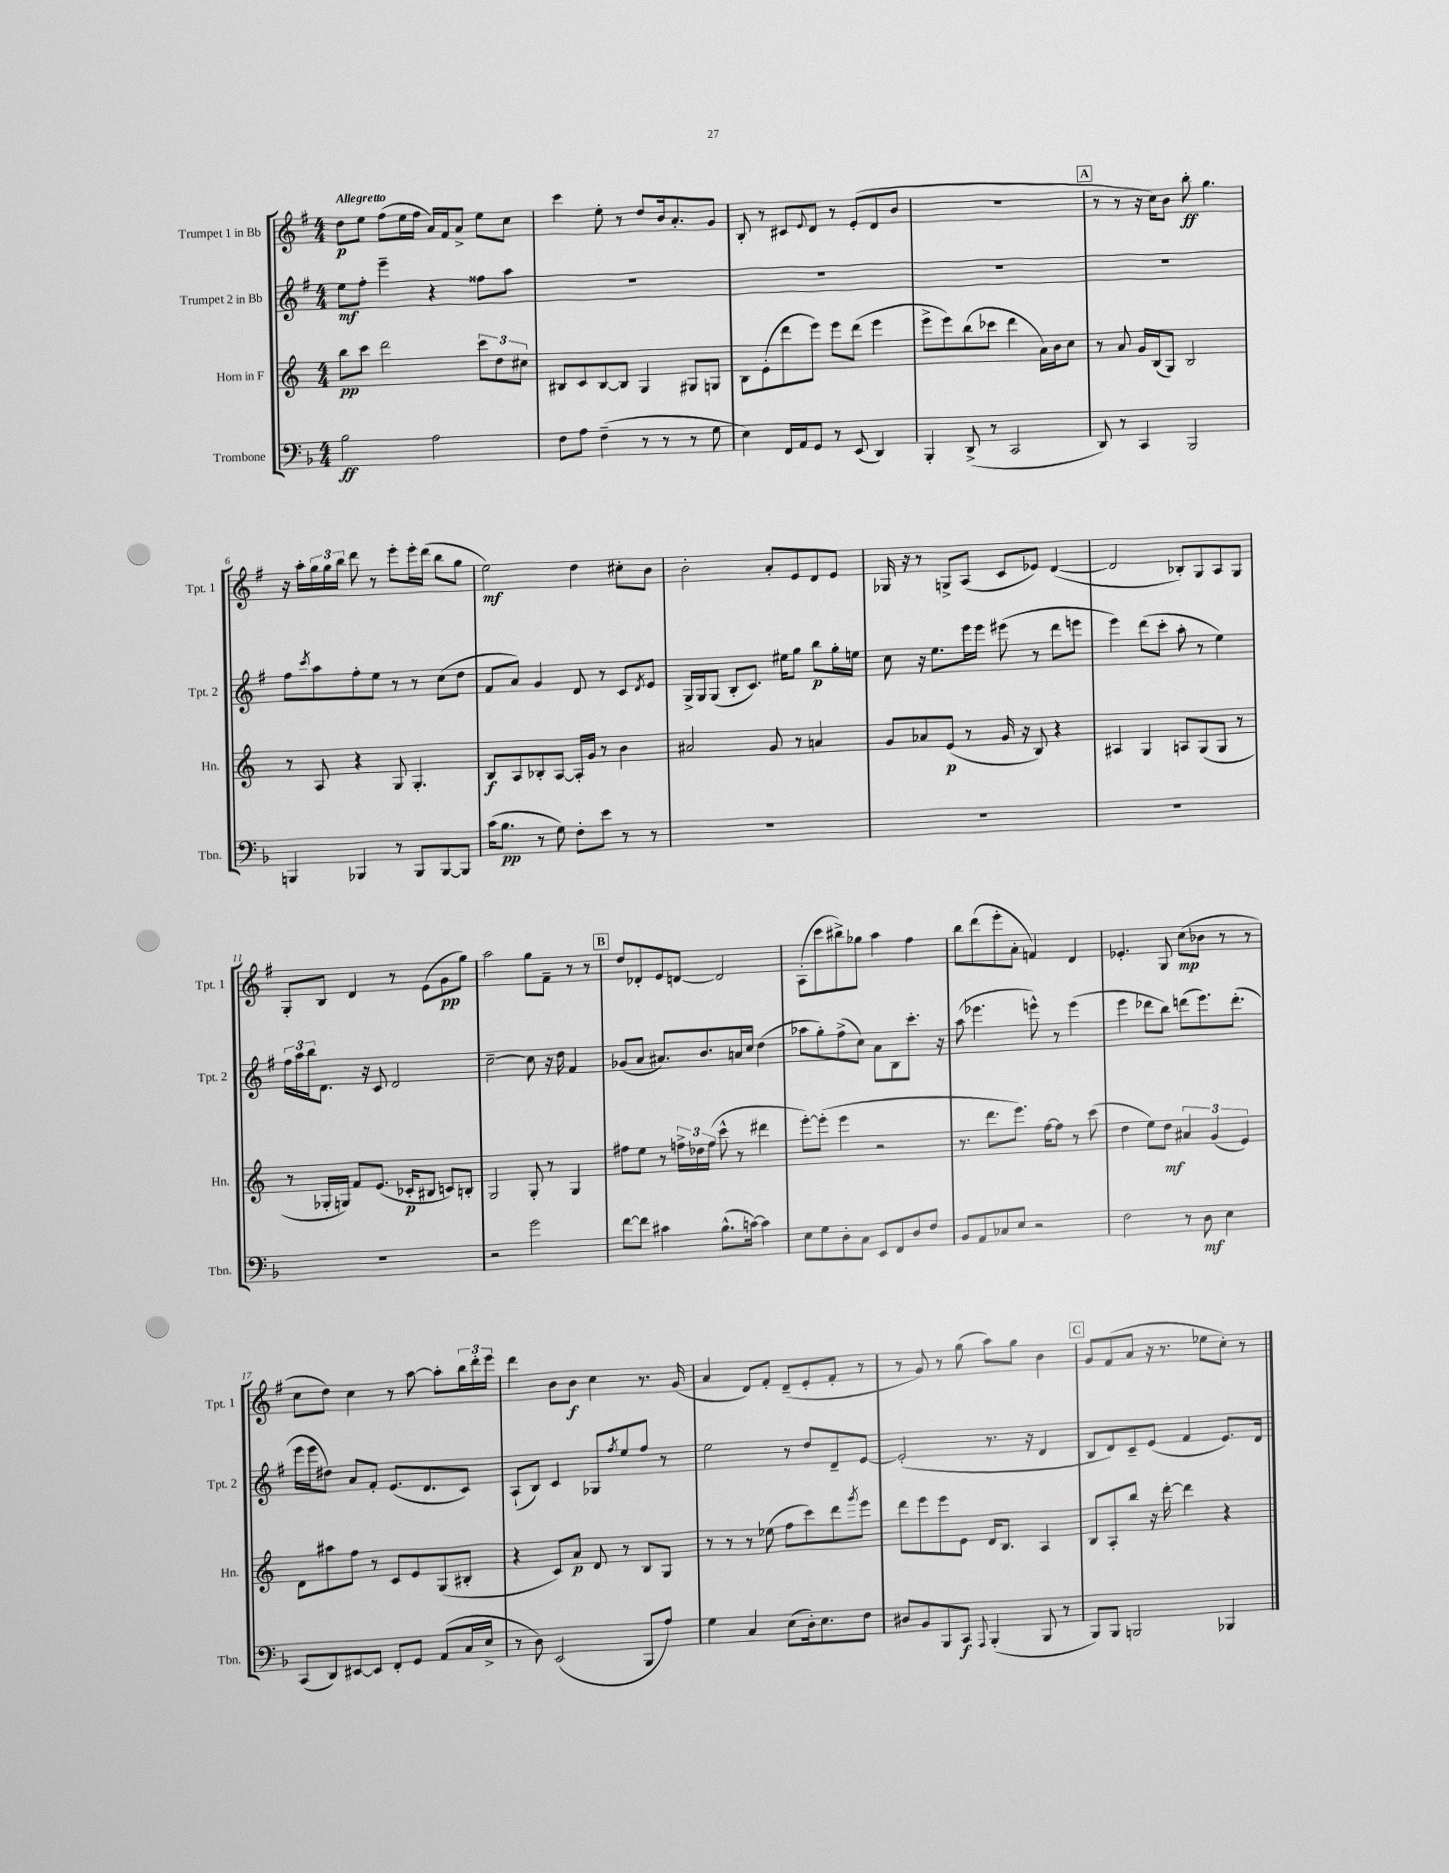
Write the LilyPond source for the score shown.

<<
\new StaffGroup <<
\new Staff = "s0" \with { instrumentName = "Trumpet 1 in Bb" shortInstrumentName = "Tpt. 1" } {
    \clef treble \key g \major \numericTimeSignature \time 4/4 \tempo "Allegretto"
    d''8\p e''8 fis''8( e''16 fis''16 a'16) fis'16 a'8-> e''8 c''8 |
    c'''4 e''8-. r8 d''8 b'16 a'8.-. g'8 |
    b8-. r8 cis'8 \appoggiatura { e'8 } d'8 r8 e'8-.( d'8 b'8 |
    R1 |
    \mark \markup { \box "A" } r8 r8 r16 c''16) b'8 b''8-.\ff g''4. |
    r16 a''16-. \tuplet 3/2 { g''16 g''16 b''16 } d'''8 r8 e'''8-. e'''16-. d'''16( b''8 g''8 |
    e''2\mf) d''4 cis''8-. b'8 |
    b'2-. a'8-. e'8 d'8 e'8 |
    ges16 r16 r8 g8-> a8( c'8 ees'8) d'4~( |
    d'2 bes8-.) g8 a8 g8 |
    g8-. b8 d'4 r8 e'8( g'8\pp g''8) |
    a''2 g''8 fis'8-- r8 r8 |
    \mark \markup { \box "B" } d''8 des'8-. e'8 d'8~ d'2 |
    a8-.( c'''8 bis''8->) ges''8 a''4 fis''4 |
    b''8 d'''8( e'''8-. a'8-. f'4) d'4 |
    ees'4.-. g8 c''8\mp( bes'8 r8 r8 |
    c''8 d''8) c''4 r8 a''8~ a''8-. \tuplet 3/2 { b''16 d'''16-. e'''16 } |
    d'''4 b'8 b'8\f c''4 r8. g'16( |
    a'4 d'8) fis'8-. d'8--( e'8-. fis'8-. r8 |
    r8 g'8) r8 g''8( a''8) g''8 b'4 |
    \mark \markup { \box "C" } g'8 fis'8( a'8 r16 r8. ees''8 c''8-.) r8 \bar "|." |
}
\new Staff = "s1" \with { instrumentName = "Trumpet 2 in Bb" shortInstrumentName = "Tpt. 2" } {
    \clef treble \key g \major \numericTimeSignature \time 4/4
    e''8\mf fis''8-. e'''4-- r4 fisis''8 a''8 |
    R1 |
    R1 |
    R1 |
    \mark \markup { \box "A" } R1 |
    fis''8 \acciaccatura { c'''8 } a''8 fis''8-. e''8 r8 r8 c''8( d''8 |
    fis'8 a'8) g'4 d'8 r8 c'8 \acciaccatura { d'8 } e'8 |
    g16-> g16 g8( b8-. c'8.) eis''16 g''8 b''8\p g''16-. e''16 |
    c''8 r16 e''8. e'''16 e'''16 eis'''8( r8 d'''8 e'''8 |
    e'''4) d'''8( c'''8-. a''8-. r8 e''4) |
    \tuplet 3/2 { fis''16 a''16 b''16 } d'8. r16 c'8 d'2 |
    c''2~-- c''8 r16 d''16 fis'4 |
    \mark \markup { \box "B" } ges'8( a'8 ais'8.) b'8. a'16 c''16 d''4( |
    aes''8 g''8-.) fis''8->( c''8) a'8 b8 c'''8.-. r16 |
    a''8( ees'''4. e'''8-^) r8 e'''4( |
    e'''4 des'''8 b''8) d'''8( e'''8.) d'''8.-.( |
    e'''16 e'''16 dis''8) a'8 fis'8-. e'8.( d'8. c'8) |
    a8-!( b8) c'4 ges8 \acciaccatura { fis''8 } e''8 fis''8 r8 |
    e''2 r8 d''8 d'8-- e'8~ |
    e'2-.( r8. r16 d'4 |
    \mark \markup { \box "C" } b8 d'8) c'8-- e'8( fis'4 e'8.) d'16 \bar "|." |
}
\new Staff = "s2" \with { instrumentName = "Horn in F" shortInstrumentName = "Hn." } {
    \clef treble \key c \major \numericTimeSignature \time 4/4
    b''8\pp c'''8 d'''2 \tuplet 3/2 { c'''8 d''8 cis''8 } |
    bis8 c'8 bis8~ bis8 g4 gis8 g8 |
    b8 e'8-.( d'''8 e'''8) e'''8 d'''8( e'''4 |
    e'''8-> e'''8) b''8( ces'''8 d'''4 a'16) b'16 c''8 |
    \mark \markup { \box "A" } r8 a'8 g'16 b16( g8) b2 |
    r8 a8 r4 g8 g4.-. |
    b8\f a8 bes8-. a8~ a16-. g'16 r8 b'4 |
    ais'2 g'8 r8 a'4 |
    g'8 aes'8 e'8\p( r8 g'16 r16 b8) r4 |
    ais4 g4 a8 g8( g8 r8 |
    r8 ges16-. g16) f'8 e'8.( ces'16-.\p bis8 c'8) b8-. |
    g2 g8-. r8 g4 |
    \mark \markup { \box "B" } fis''8 e''8 r8 \tuplet 3/2 { f''16-> des''16 f''16( } c'''8-^ r8 dis'''4 |
    e'''8~-.) e'''8-.( e'''4 r2 |
    r8. d'''8. e'''8.) f''16~ f''8 r8 c'''8( |
    d''4 e''8) d''8\mf \tuplet 3/2 { ais'4 g'4( e'4) } |
    d'8 ais''8 f''8 r8 c'8 e'8 g8( bis8-. |
    r4 c'8) a'8\p d'8 r8 b8 g8 |
    r8 r8 r8 ees''8( f''8 c'''8) d'''8 \acciaccatura { g'''8 } e'''8 |
    d'''8 e'''8 e'''8 e'8 d'16 b8. a4 |
    \mark \markup { \box "C" } b8 a8-. b''8 r16 d'''16~-. d'''4 r4 \bar "|." |
}
\new Staff = "s3" \with { instrumentName = "Trombone" shortInstrumentName = "Tbn." } {
    \clef bass \key f \major \numericTimeSignature \time 4/4
    bes2\ff a2 |
    f8 a8 f4--( r8 r8 r8 g8 |
    e4) f,16 a,16 g,8 r8 e,8( d,4) |
    bes,,4-. d,8->( r8 c,2 |
    \mark \markup { \box "A" } d,8) r8 c,4 bes,,2 |
    b,,4 bes,,4 r8 bes,,8 bes,,8~ bes,,8 |
    c'16( bes8.\pp r8 g8) f8-. e'8 r8 r8 |
    R1 |
    R1 |
    R1 |
    R1 |
    r2 g'2 |
    \mark \markup { \box "B" } f'8~ f'8 cis'4 bes8.-^( c'16~) c'4 |
    e8 g8 d8-. c8 e,8 f,8 d8 f8 |
    bes,8 a,8 ces8 e8 r2 |
    f2 r8 d8\mf e4 |
    c,8( d,8) eis,8~ eis,8 f,8-. g,8 a,8( c16 e16-> |
    r8 d8) e,2( bes,,8 a8) |
    g4 c4 e8( d16-.) e8. f8 |
    dis8 bes,8 bes,,8 c,8\f \appoggiatura { a,,8 } bes,,4-.( bes,,8 r8 |
    \mark \markup { \box "C" } bes,,8) bes,,8 b,,2 bes,,4 \bar "|." |
}
>>
>>
